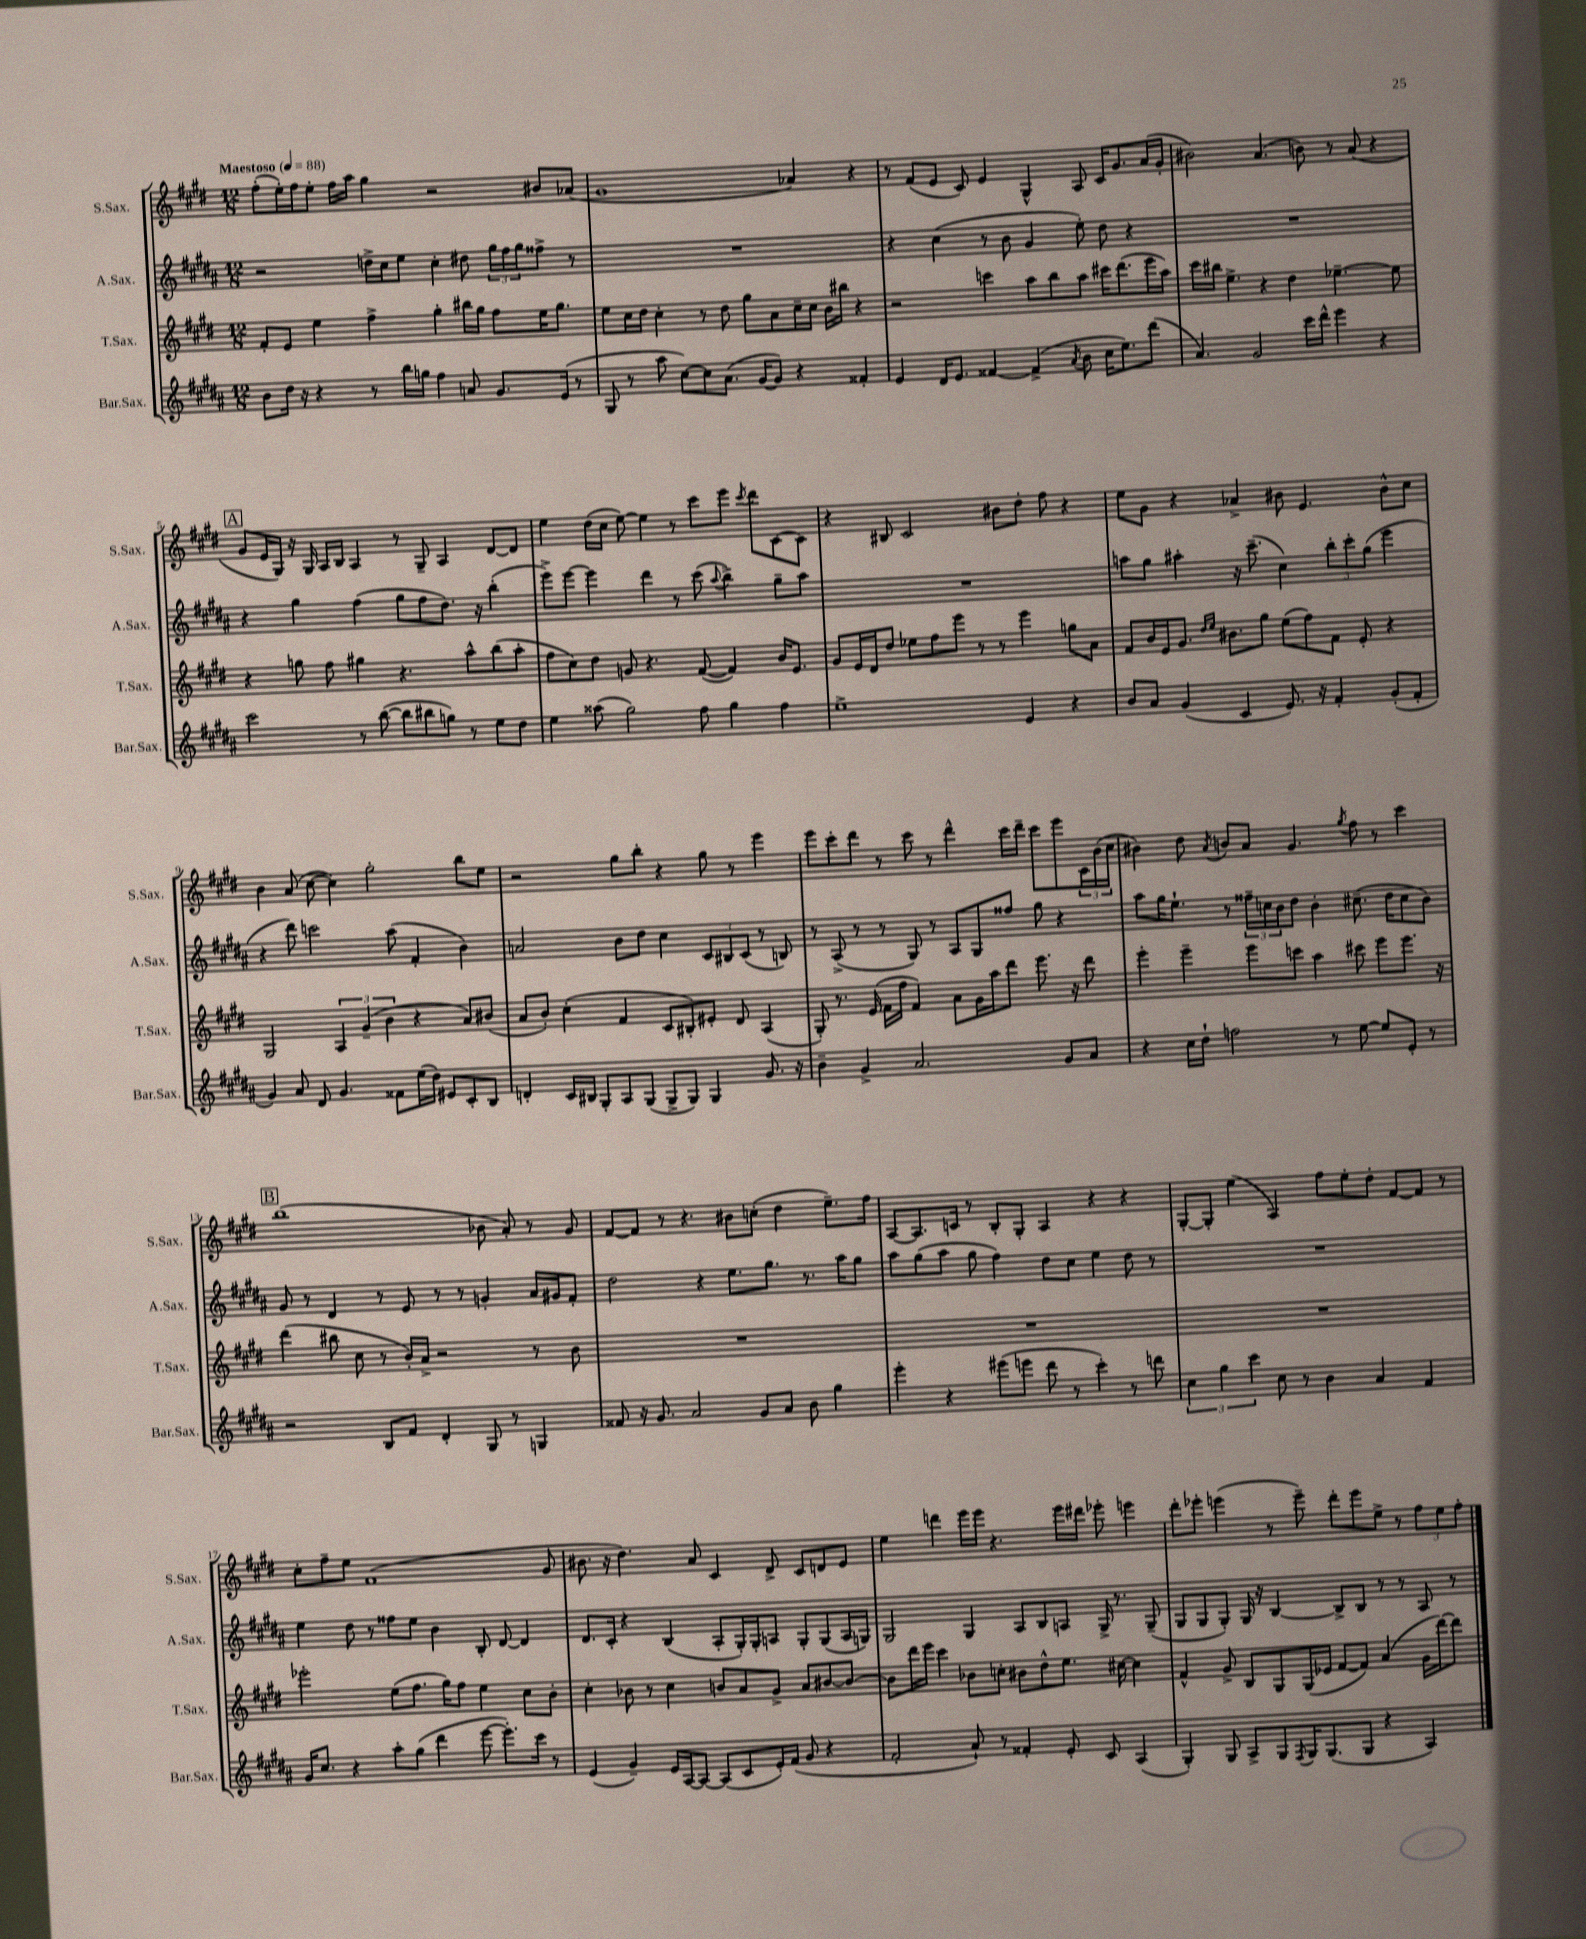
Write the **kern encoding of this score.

**kern	**kern	**kern	**kern
*part4	*part3	*part2	*part1
*staff4	*staff3	*staff2	*staff1
*I"Bar.Sax.	*I"T.Sax.	*I"A.Sax.	*I"S.Sax.
*I'Bar.Sax.	*I'T.Sax.	*I'A.Sax.	*I'S.Sax.
*clefG2	*clefG2	*clefG2	*clefG2
*k[f#c#g#d#a#]	*k[f#c#g#d#]	*k[f#c#g#d#a#]	*k[f#c#g#d#]
*M12/8	*M12/8	*M12/8	*M12/8
*MM88	*MM88	*MM88	*MM88
=1	=1	=1	=1
!	!	!	!LO:TX:a:B:t=Maestoso
8b\L	8f#'/L	2r	(8ff#'\L
16dd#\Jk	8e/J	.	16ee'\L)
16r	.	.	16ff#\J
4r	4ee\	.	8ee'\J
.	.	.	16ff#\LL
.	.	.	16aa\JJ
8r	4ff#^\	16ddn^\LL	4gg#\
.	.	16cc#\J	.
16bb\LL	.	8ee\J	.
16ggn\JJ	.	.	.
4ff#\	4gg#'\	4cc#'\	2r
8an/	16bb#X\LL	8dd#X\	.
.	16gg#\JJ	.	.
8.g#/L	8ff#\L	24gg#\LL	.
.	.	24ff#\	.
.	.	24gg#\J	.
.	16ee\K	8ff##X^\J	8b#X/L
(16e/Jk	8.gg#\J	.	.
8r	.	8r	(8a-X/J
=2	=2	=2	=2
8G#/	8ee\L	1.r	1g#
8r	16cc#\L	.	.
.	16dd#\JJ	.	.
8aa#\	4cc#'\	.	.
[8cc#\L)	.	.	.
8cc#\]	8r	.	.
(8.a#\J	8dd#\	.	.
.	8gg#\L	.	.
[16g#/KL	.	.	.
8g#/J])	8a\	.	.
4r	16cc#~\L	.	4a-X/)
.	16cc#\JJ	.	.
.	16b\LL	.	.
.	16bb#X\JJ	.	.
4f##X'/	4r	.	4r
=3	=3	=3	=3
4e/	2r	4r	8r
.	.	.	(8f#/L
16d#/KL	.	(4cc#\	8e/J
8.e/J	.	.	.
.	.	.	8c#/)
[4f##X/	4cccn\	8r	4e/
.	.	8b\	.
(4f##^/]	8aa\L	4g#/	4G#^^/
.	8bb\	.	.
8qa#/	.	.	.
8b\	8aa\J	8ee'\)	8A/
16cc#\KL	16ccc#X\KL	8dd#\	16c#/KL
8.ee\)	(8.ddd#\	.	8.g#/
.	.	4r	.
(8ddd#\J	16eee\L	.	(16a/L
.	16aa\JJ)	.	16g#'/JJ
=4	=4	=4	=4
4.a#/)	16ccc#\LL	1.r	2b#X\)
.	16bb#X\JJ	.	.
.	4.ee^\	.	.
2g#/	.	.	.
.	4r	.	(4.a/
.	4dd#\	.	.
16ccc#\LL	.	.	8bn\)
16ddd#^^\JJ	.	.	.
4eee\	[4.ee-X~\	.	8r
.	.	.	(8a/
4r	.	.	4r
.	8ee-\]	.	.
!!LO:LB:g=z
!!LO:REH:place=s1:t=A
=5	=5	=5	=5
2ccc#\	4r	4r	8g#/L
.	.	.	16e/L
.	.	.	16G#/JJ)
.	8ggn\	4gg#\	16r
.	.	.	16G#/
.	8ff#\	.	16A/LL
.	.	.	16B/JJ
8r	4gg#X\	(4ff#\	4A/
([8bb\	.	.	.
8bb\L]	4.r	8gg#\L	8r
8bb#X\	.	8ff#\	8G#~/
8ggn\J)	.	8.dd#\J)	4A/
8r	8aa^^\L	.	.
.	.	16r	.
8ee\L	(8bb\	(4bb'\	[8d#/L
8dd#\J	8aa'\J	.	8d#/J]
=6	=6	=6	=6
4ee\	8ff#\L	8eee^\L)	4ee\
.	8cc#\)	[8eee\J	.
(8aa##X\	8dd#\J	4eee\]	(16dd#\LL
.	.	.	16cc#\JJ
2gg#\)	8gn/	.	[8ee\)
.	4.r	4ddd#\	4ee\]
.	.	8r	8r
8ff#\	([8f#/	(8ccc#\	8ccc#\L
.	.	8qqaa#/	.
4gg#\	4f#/])	4bb^\)	8eee\J
.	.	.	8qccc#/
.	.	.	8ddd#\L
4ff#\	16b/KL	8gg#~\L	[8c#\
.	8.e/J	.	.
.	.	8aa#\J	8c#\J]
=7	=7	=7	=7
1ee^	8g#/L	1.r	4r
.	16e/L	.	.
.	16d#/J	.	.
.	8dd#/J	.	8B#X/
.	8ee-X\L	.	2c#/
.	8ff#\	.	.
.	8eee\J	.	.
.	8r	.	.
.	8r	.	8b#X\L
4e/	4eee\	.	8dd#'\J
.	.	.	8ff#\
4r	8ggn\L	.	4r
.	8a\J	.	.
=8	=8	=8	=8
8b/L	8f#/L	8aan\L	8ee\L
8a#/J	16b/L	8gg#\J	8g#\J
.	16e/J	.	.
(4g#/	8.g#/J	4aa#X'\	4r
.	16qqdd#/LL	.	.
.	16qqee/JJ	.	.
.	8.b#X\L	.	.
4c#/	.	16r	4a-X^/
.	.	(8.ccc#~\	.
.	8gg#\J	.	.
8.e/)	(8ee\L	4cc#\)	8b#X\
.	8ff#\)	.	4.e/
16r	.	.	.
4f#'/	8f#\J	12bb'\L	.
.	.	12ccc#'\	.
.	8e'/	.	.
.	.	(12gg#\J	.
(8g#'/L	4r	4eee\	8b#^^\L
8f#'/J	.	.	8cc#\J
!!LO:LB:g=z
=9	=9	=9	=9
4g#/)	2G#/	4r	4b\
8a#/	.	8ddd#\)	(8a/
8d#/	.	2cccn\	[8cc#\
4.g#/	6A/	.	4cc#\])
.	(6g#~/	.	.
.	.	.	2gg#'\
.	6b\	.	.
8f##X\L	.	(8aa#\	.
(16ee\L	4r	4f#'/	.
16dd#\JJ)	.	.	.
8e#X/L	.	.	.
8c#'/	8a/L)	4b\)	8bb\L
8B/J	(8b#X/J	.	8ee\J
=10	=10	=10	=10
4dn'/	8a/L	2an/	2r
.	8b'/J)	.	.
16c#/LL	(4cc#'\	.	.
16B#X/JJ	.	.	.
8G#'/L	.	.	.
8A#/	4f#/	8b\L	8gg#\L
(8G#/J	.	8dd#\J	8bb'\J
8G#^/L	8c#/L	4cc#\	4r
8G#/J)	8B#X'/)	.	.
4G#/	8e#X'/J	12c#/L	8gg#\
.	.	12B#X/	.
.	8d#/	.	8r
.	.	(12c#/J	.
8.g#/	(4A/	8r	4eee\
.	.	8Bn/)	.
16r	.	.	.
=11	=11	=11	=11
4b~\	8G#'/)	8r	8eee\L
.	8.r	(8A#^/	8ccc#'\
4g#^/	.	8r	8ddd#\J
.	(16e/	.	.
.	16f#\LL	8r	8r
.	16ff#\JJ	.	.
2.a#/	4f#/)	8G#/)	8ccc#\
.	.	8r	8r
.	8a\L	8A#/L	4ddd#^^\
.	16g#\L	8G#/	.
.	16aa\J	.	.
.	8ddd#\J	8ff##X/J	16ccc#\LL
.	.	.	16ddd#~\JJ
.	8.eee\	8gg#\	8ccc#\L
8g#/L	.	4r	8eee\
.	16r	.	.
8a#/J	8ddd#\	.	24c#\L
.	.	.	(24b\
.	.	.	24cc#\JJ
=12	=12	=12	=12
4r	4eee'\	8aa#\L	4b#X\)
.	.	16gg#\K	.
.	.	8.ee`\J	.
16cc#\LL	4eee~\	.	8dd#\
16dd#`\JJ	.	.	.
.	.	.	8qa/
2ffn\	.	8r	8bn/L
.	8eee\L	24ff##X~\LL	8a/J
.	.	24ccn\	.
.	.	24b\J	.
.	8cccn\J	8dd#\J	4.g#/
.	4aa\	4b'\	.
8r	.	.	.
.	.	.	8qgg#/
[8ee\	8ccc#X\	(8.cc#X~\	8ff#\
8ee/L]	8eee\L	.	8r
.	.	16dd#\KL	.
8e'/J	8.eee\J	8cc#\	4ccc#\
8r	.	8b\J)	.
.	16r	.	.
!!LO:LB:g=z
!!LO:REH:place=s1:t=B
=13	=13	=13	=13
2r	(4ddd#\	8g#/	(1bb
.	.	8r	.
.	8bb#X\	4d#/	.
.	8cc#\	.	.
8B/L	8r	8r	.
8f#/J	16b'/LL)	8e/	.
.	16a^/JJ	.	.
4d#'/	2r	8r	.
.	.	8r	.
8G#/	.	4gn'/	8b-X\
8r	.	.	8a'/)
4Gn/	8r	16a#/LL	8r
.	.	16g#X/J	.
.	8b\	8f#'/J	8g#/
=14	=14	=14	=14
8f##X/	1.r	2dd#\	[8f#/L
16r	.	.	8f#/J]
8.g#/	.	.	.
.	.	.	8r
2a#/	.	.	4.r
.	.	4r	.
.	.	8.ee\L	8b#X\L
8g#/L	.	.	(8ccn'\J
.	.	8.gg#\J	.
8a#/J	.	.	4dd#\
8b\	.	8.r	.
4gg#\	.	.	8.ee~\L)
.	.	16aa#\KL	.
.	.	8gg#\J	.
.	.	.	16ff#\Jk
=15	=15	=15	=15
4eee'\	1.r	8aa#\L	[8A/L
.	.	(8gg#\	8.A/]
4r	.	8aa#\J	.
.	.	.	16cn/Jk
.	.	8gg#\	8r
(8eee#X\L	.	4ff#\)	8B'/L
8eeen\J	.	.	8G#'/J
8ddd#\	.	8dd#\L	4A/
8r	.	8cc#\J	.
4ccc#'\)	.	4ee\	4r
8r	.	8dd#\	4r
8dddn\	.	8r	.
=16	=16	=16	=16
6cc#\	1.r	1.r	[8G#'/L
.	.	.	8G#'/J]
6gg#\	.	.	.
.	.	.	(4ee\
6ccc#\	.	.	.
8cc#\	.	.	4A/)
8r	.	.	.
4b\	.	.	8ff#\L
.	.	.	8ee'\
4a#/	.	.	8dd#'\J
.	.	.	[8f#/L
4f#/	.	.	8f#/J]
.	.	.	8r
!!LO:LB:g=z
=17	=17	=17	=17
16g#/KL	2eee-X'\	4ee\	8cc#'\L
8.cc#/J	.	.	.
.	.	.	8ff#~\
4r	.	8dd#\	8ee\J
.	.	8r	(1f#
8aa#'\L	(8ee\L	8ff##X\L	.
(8gg#\J	8.ff#\J	8ee\J	.
4ddd#\	.	4b\	.
.	16gg#\KL)	.	.
.	8ff#\J	.	.
[8eee\	4ee\	8B'/	.
8.eee'\L])	.	[8d#/	.
.	8cc#\L	4d#/]	.
16ccc#\Jk	.	.	.
8r	8b'\J	.	8g#/
=18	=18	=18	=18
(4e/	4cc#'\	8.d#/L	8.b#X\
.	.	16c#'/Jk	16r
4g#~/)	8b-X\	4r	4.dd#\)
.	8r	.	.
16e/LL	4cc#\	(4B/	.
[16A#/J	.	.	.
8A#/J_	.	.	8a/
(8A#/L]	8bn/L	8A#'/L	4c#/
8c#/	8a/	16G#'/L)	.
.	.	16G#'/J	.
16e'/L)	8g#^/J	8An/J	8d#^/
(16f#/JJ	.	.	.
8g#/	8a/L	8G#'/L	8c#/L
4r	[8b#X/	(8G#/	8dn/
.	8b#/J_	16A/L	8e/J
.	.	16Gn/JJ)	.
=19	=19	=19	=19
2f#'/	8b#\L]	2G#/	4ee\
.	16ddd#\L	.	.
.	16eee\JJ	.	.
.	4ccc#\	.	4dddn\
8a#`/)	8b-X\L	4G#/	16eee\LL
.	.	.	16eee\JJ
8r	8ccn'\J	.	4.r
4f##X'/	8b#X\L	8A#/L	.
.	8dd#^^\	8B/	.
8e'/	8.ee\J	8An/J	16eee\LL
.	.	.	16ddd#X\JJ
8c#/	.	16G#^/	8eee-X'\
.	[16cc#X\	8.r	.
(4A#/	4cc#\]	.	4eeen\
.	.	(8G#~/	.
=20	=20	=20	=20
4G#'/)	4f#^^/	8G#/L	8ddd#'\L
.	.	8G#/	8eee-X'\J
8G#/	8g#^/	8G#'/J)	(4eeen\
8A#^/L	8B/L	16G#/	.
.	.	16r	.
8G#/	8G#/	[4B/	8r
8qF#/	.	.	.
16G#/K	(16G#/L	.	8eee~\)
(8.G#/	16e-X/JJ	.	.
.	[8f#/L	8B^/L]	8ddd#'\L
8G#/J	8f#/J])	8B/J	8eee\
4r	(4a/	8r	8ee^\J
.	.	8r	8r
4A#/)	16g#\LL	8A#/	12ff#\L
.	[16ddd#\J)	.	.
.	.	.	12ee\
.	8ddd#\J]	8r	.
.	.	.	12ff#'\J
==	==	==	==
*-	*-	*-	*-
